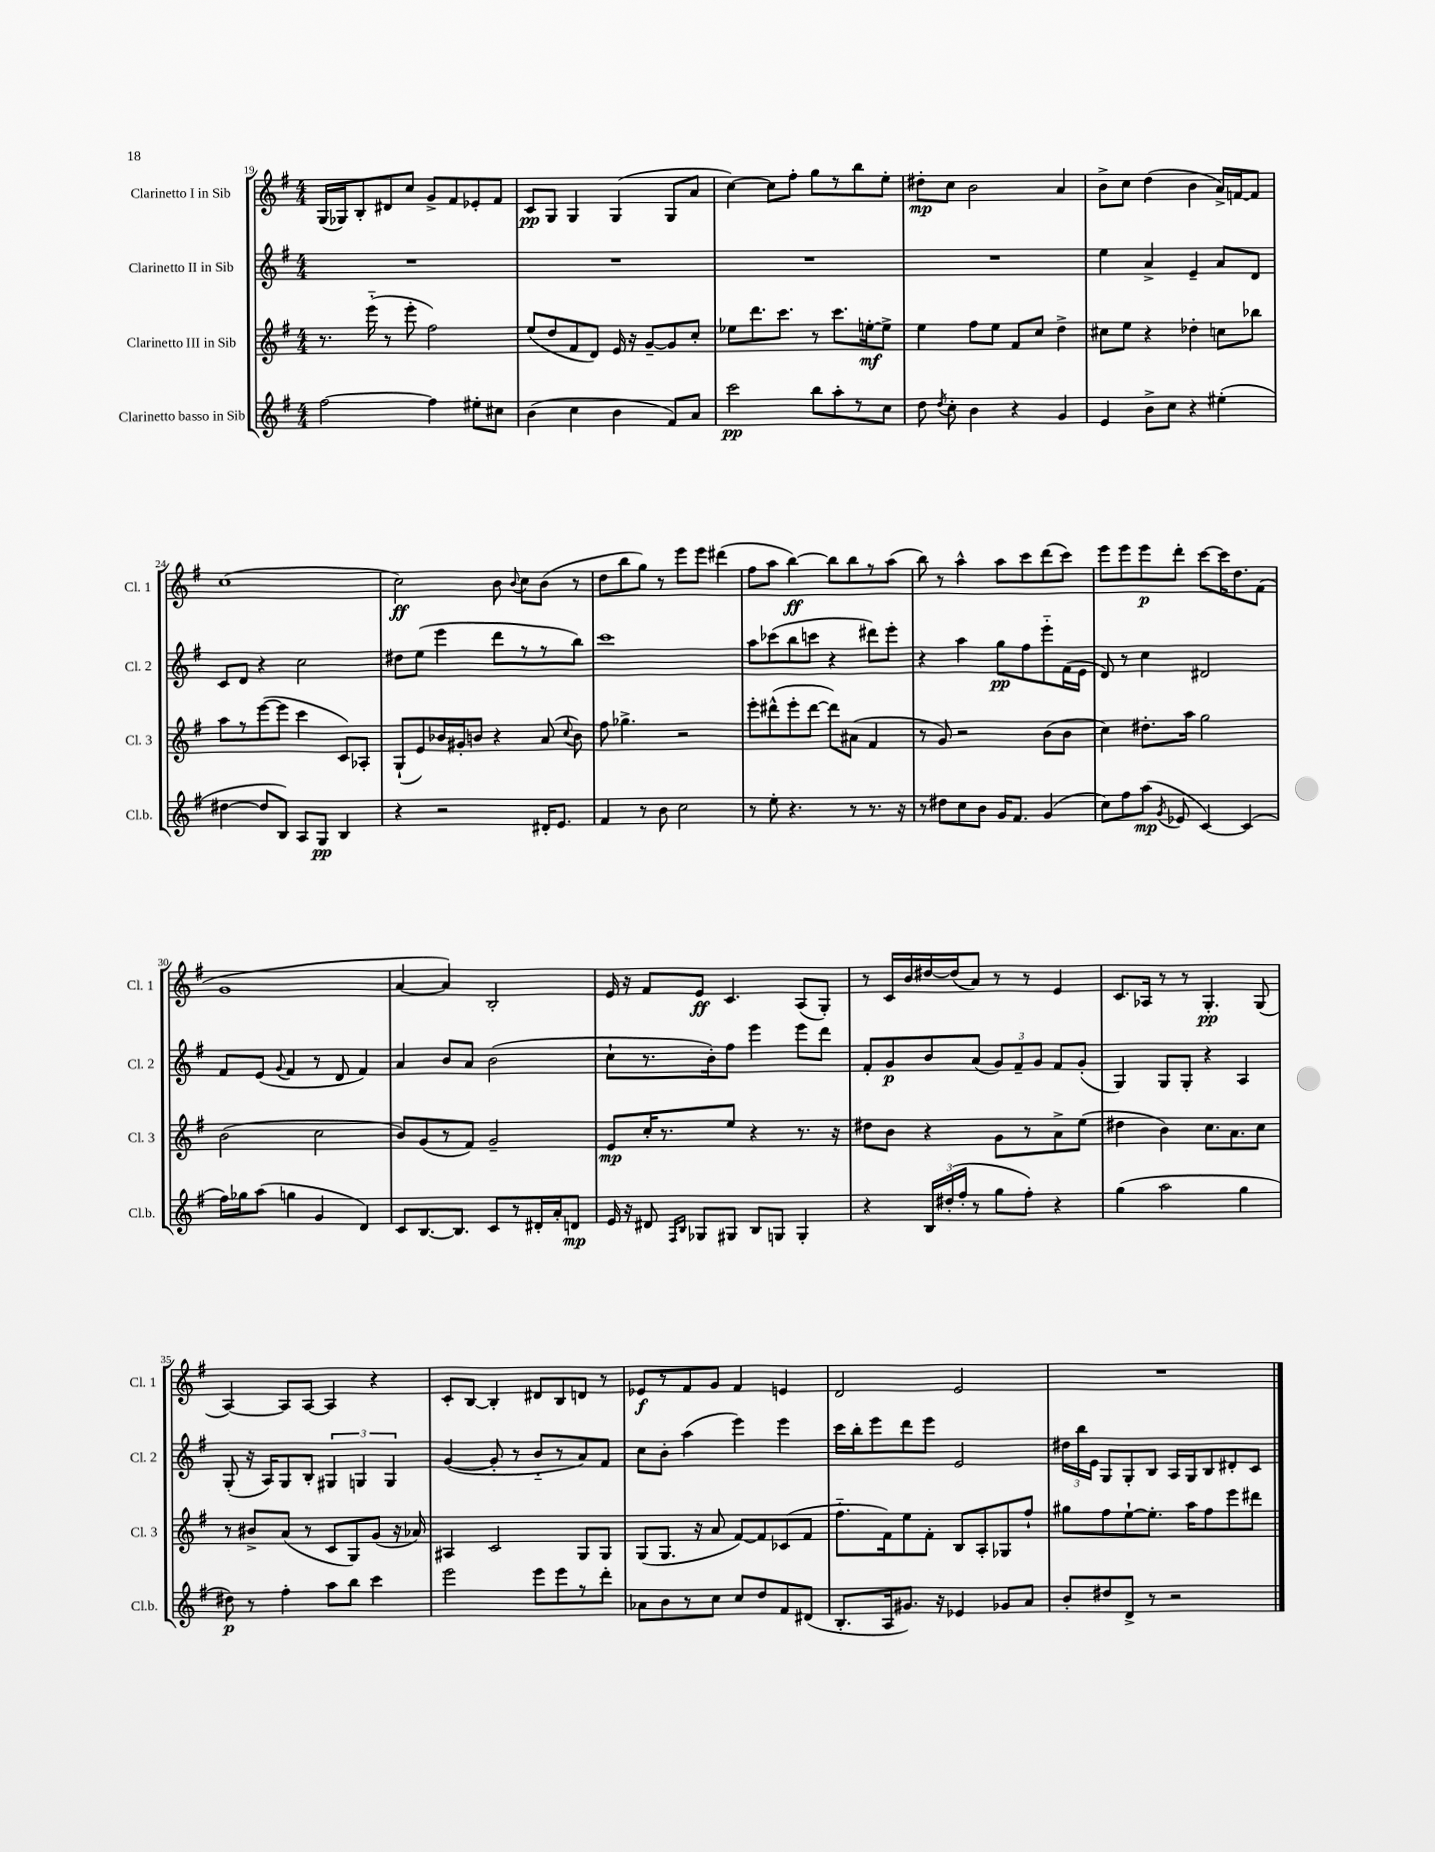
<<
\new StaffGroup <<
\new Staff = "s0" \with { instrumentName = "Clarinetto I in Sib" shortInstrumentName = "Cl. 1" } {
    \clef treble \key g \major \numericTimeSignature \time 4/4
    \autoBeamOff g16[( ges16) b8-. dis'8 c''8] g'8[-> fis'8 ees'8-. fis'8] |
    c'8[\pp g8] g4 g4( g8[ a'8] |
    c''4~) c''8[ fis''8]-. g''8[ r8 b''8 e''8]-. |
    dis''8[-.\mp c''8] b'2 a'4 |
    b'8[-> c''8] d''4( b'4 a'16[->) f'16~ f'8] |
    c''1( |
    c''2\ff) b'8 \appoggiatura { b'8 } c''8[ b'8]( r8 |
    d''8[ b''8 g''8]) r8 e'''8[ e'''8] dis'''4( |
    fis''8[ a''8] b''4~\ff) b''8[ b''8 r8 a''8]( |
    b''8) r8 a''4-^ a''8[ c'''8 d'''8( c'''8]) |
    e'''8[ e'''8 e'''8\p d'''8]-. c'''8[~ c'''16 d''8. fis'8]( |
    g'1 |
    a'4~ a'4) b2-. |
    e'16 r16 fis'8[ e'8]\ff c'4. a8[( g8]-.) |
    r8 c'16[ b'16 dis''16~ dis''16( a'8]) r8 r8 e'4 |
    c'8.[ aes16] r8 r8 g4.-.\pp g8( |
    a4~) a8[ a8]~ a4 r4 |
    c'8[-. b8]~ b4-. dis'8[ b8 d'8] r8 |
    ees'8[\f r8 fis'8 g'8] fis'4 e'4 |
    d'2 e'2 |
    R1 \bar "|." |
}
\new Staff = "s1" \with { instrumentName = "Clarinetto II in Sib" shortInstrumentName = "Cl. 2" } {
    \clef treble \key g \major \numericTimeSignature \time 4/4
    \autoBeamOff R1 |
    R1 |
    R1 |
    R1 |
    e''4 a'4-> e'4-- a'8[ d'8] |
    c'8[ d'8] r4 c''2 |
    dis''8[ e''8]( e'''4 d'''8[ r8 r8 b''8]) |
    c'''1 |
    a''8[ ces'''8( b''8 c'''8] r4 dis'''8[) e'''8]-. |
    r4 a''4 g''8[\pp fis''8 e'''8-_ fis'16( e'16] |
    d'8) r8 c''4 dis'2 |
    fis'8[ e'8]( \appoggiatura { g'8 } fis'4 r8 d'8 fis'4) |
    a'4 b'8[ a'8] b'2( |
    c''8[-! r8. b'16-.) fis''8] e'''4 e'''8[ d'''8] |
    fis'8[-. g'8\p b'8 a'8]( \tuplet 3/2 { g'8[) fis'8-- g'8] } fis'8[ g'8]-.( |
    g4) g8[ g8]-. r4 a4 |
    g8-.( r16 a16[) g8 b8]-. \tuplet 3/2 { gis4 g4 g4 } |
    g'4~( g'8-. r8 b'8[-_ r8 a'8) fis'8] |
    c''8[ b'8]-. a''4( e'''4) e'''4 |
    c'''16[ b''16-. e'''8 d'''8 e'''8] e'2 |
    \tuplet 3/2 { dis''16[ b''16 e'16] } g8[ g8-. b8] a16[ g16 b8 dis'8-. c'8] \bar "|." |
}
\new Staff = "s2" \with { instrumentName = "Clarinetto III in Sib" shortInstrumentName = "Cl. 3" } {
    \clef treble \key g \major \numericTimeSignature \time 4/4
    \autoBeamOff r8. e'''16-_( r8 e'''8-. fis''2) |
    e''8[( d''8 fis'8 d'8]) e'16 r16 g'8[~-- g'8 c''8]-. |
    ees''8[ d'''8. c'''8.] r8 c'''8.[ e''16~-.\mf e''8]-> |
    e''4 fis''8[ e''8] fis'8[ c''8] d''4-> |
    cis''8[ e''8] r4 des''4-. c''8[ bes''8] |
    a''8[ r8 e'''8~( e'''8] c'''4 c'8[) aes8]-. |
    g8[-!( e'8) bes'16 gis'16-. b'8] r4 a'8( \appoggiatura { c''8 } b'8) |
    fis''8 ges''4.-> r2 |
    e'''8[-. dis'''8-^( e'''8-. dis'''8]~ dis'''8[) ais'8]( fis'4 |
    r8 g'8) r2 b'8[( b'8] |
    c''4) dis''8.[-. a''16] g''2 |
    b'2( c''2 |
    b'8[) g'8( r8 fis'8]) g'2-- |
    e'8[\mp c''16-. r8. e''8] r4 r8. r16 |
    dis''8[ b'8] r4 g'8[ r8 a'8-> e''8]( |
    dis''4 b'4) c''8.[ a'8. c''8] |
    r8 bis'8[-> a'8]( r8 c'8[ g8) g'8]( r16 aes'16) |
    ais4 c'2 g8[ g8] |
    g8[( g8.] r16 a'8 fis'8[~) fis'8 ces'8( fis'8] |
    fis''8.[-_ fis'16) e''8 fis'8]-. b8[ a8-. ges8 fis''8]-! |
    gis''8[ fis''8 e''8~-! e''8.]-. a''16[ fis''8 e'''8 dis'''8] \bar "|." |
}
\new Staff = "s3" \with { instrumentName = "Clarinetto basso in Sib" shortInstrumentName = "Cl.b." } {
    \clef treble \key g \major \numericTimeSignature \time 4/4
    \autoBeamOff fis''2~ fis''4 eis''8[-. cis''8] |
    b'4( c''4 b'4 fis'8[) a'8] |
    c'''2\pp b''8[ a''8-. r8 c''8] |
    d''8 \acciaccatura { d''8 } c''8-. b'4 r4 g'4 |
    e'4 b'8[-> c''8] r4 eis''4-.( |
    dis''4~ dis''8[ b8]) a8[ g8]\pp b4 |
    r4 r2 dis'16[-. e'8.] |
    fis'4 r8 b'8 c''2 |
    r8 e''8-. r4. r8 r8. r16 |
    r8 dis''8[ c''8 b'8] g'16[ fis'8.] g'4( |
    c''8[) fis''8 a''8]\mp( \acciaccatura { g'8 } ees'8 c'4~) c'4( |
    fis''16[) ges''16 a''8]( g''4 g'4 d'4) |
    c'8[ b8.~ b8.] c'8[ r8 dis'16-. a'16-. d'8]\mp |
    e'16 r16 dis'8 \grace { fis16[ b16] } ges8[ gis8] b8[ g8] g4-. |
    r4 \tuplet 3/2 { b16[ dis''16-.( fis''16]-. } r8 g''8[ fis''8]-.) r4 |
    g''4( a''2 g''4 |
    dis''8\p) r8 fis''4-. a''8[ b''8] c'''4 |
    e'''2 e'''8[ e'''8 r8 d'''8]-. |
    aes'8[ b'8 r8 c''8] c''8[ d''8 fis'8 dis'8]( |
    b8.[-. a16 gis'8.]) r16 ees'4 ges'8[ a'8] |
    b'8[-. dis''8 d'8]-> r8 r2 \bar "|." |
}
>>
>>
\layout { \context { \Score currentBarNumber = #19 } }
